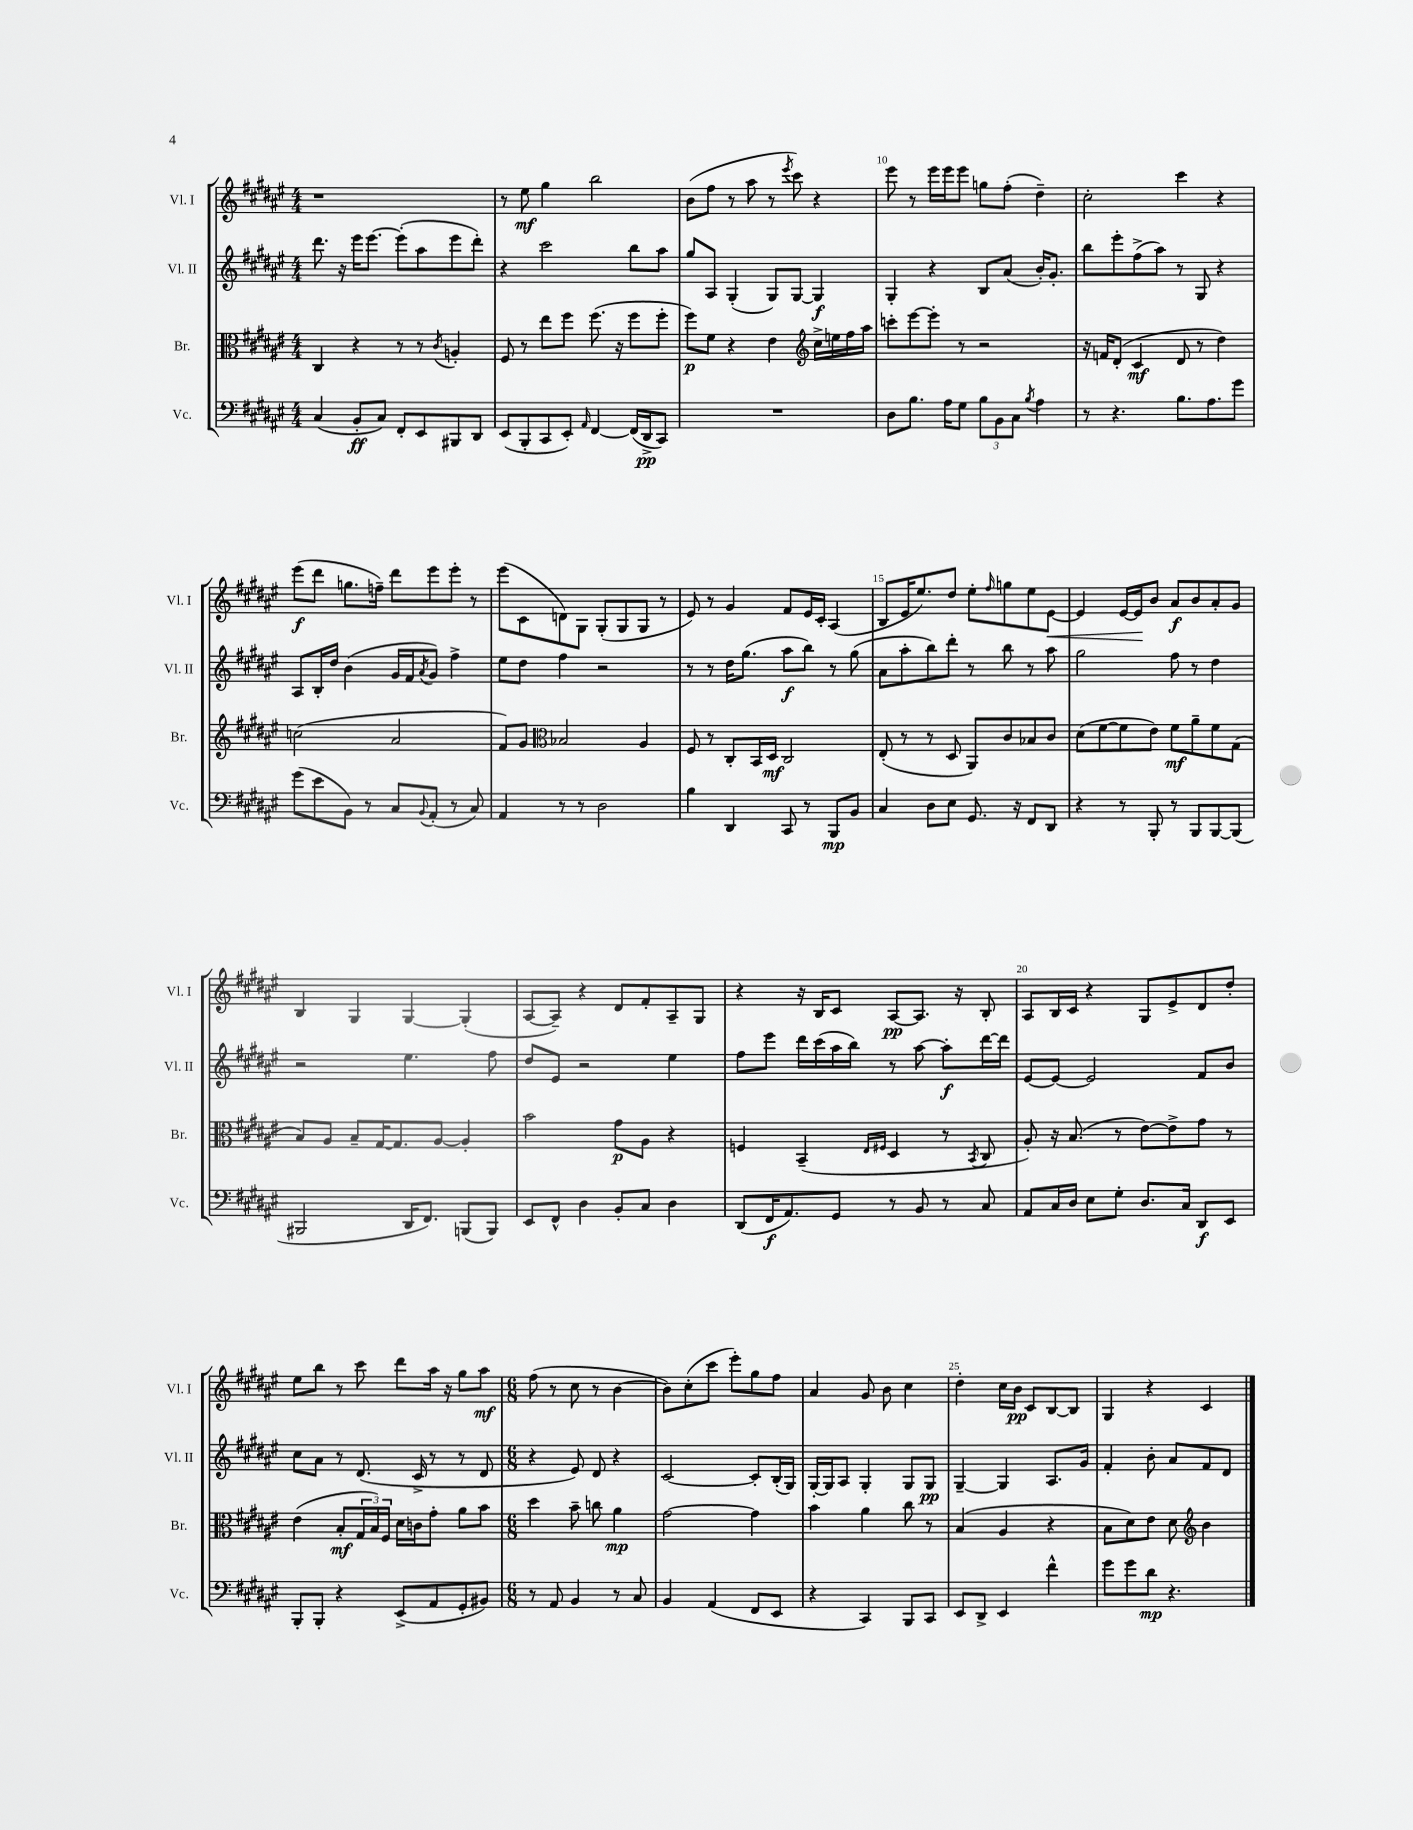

**kern	**dynam	**kern	**dynam	**kern	**dynam	**kern	**dynam
*part4	*part4	*part3	*part3	*part2	*part2	*part1	*part1
*staff4	*staff4	*staff3	*staff3	*staff2	*staff2	*staff1	*staff1
*I"Vc.	*	*I"Br.	*	*I"Vl. II	*	*I"Vl. I	*
*I'Vc.	*	*I'Br.	*	*I'Vl. II	*	*I'Vl. I	*
*clefF4	*	*clefC3	*	*clefG2	*	*clefG2	*
*k[f#c#g#d#a#e#]	*	*k[f#c#g#d#a#e#]	*	*k[f#c#g#d#a#e#]	*	*k[f#c#g#d#a#e#]	*
*M4/4	*	*M4/4	*	*M4/4	*	*M4/4	*
=7	=7	=7	=7	=7	=7	=7	=7
(4C#/	.	4C#/	.	8.ddd#\	.	1r	.
.	.	.	.	16r	.	.	.
8BB'/L	ff	4r	.	16eee#\KL	.	.	.
.	.	.	.	[8.eee#\J	.	.	.
8C#/J)	.	.	.	.	.	.	.
8FF#'/L	.	8r	.	(8eee#'\L]	.	.	.
8EE#/	.	8r	.	8aa#\	.	.	.
.	.	8qc#/	.	.	.	.	.
8BBB#X/	.	4An'/	.	8eee#\	.	.	.
8DD#/J	.	.	.	8ddd#'\J)	.	.	.
=8	=8	=8	=8	=8	=8	=8	=8
(8EE#/L	.	8F#/	.	4r	.	8r	.
8BBB'/	.	8r	.	.	.	8ee#\	mf
8CC#/	.	8ee#\L	.	2ccc#\	.	4gg#\	.
8EE#'/J)	.	8ff#\J	.	.	.	.	.
16qqAA#/	.	.	.	.	.	.	.
[4FF#/	.	(8.ff#\	.	.	.	2bb\	.
.	.	16r	.	.	.	.	.
(16FF#/LL]	.	8ff#\L	.	8bb\L	.	.	.
16DD#^/J	pp	.	.	.	.	.	.
8CC#/J)	.	8ff#'\J	.	8aa#\J	.	.	.
=9	=9	=9	=9	=9	=9	=9	=9
1r	.	8ff#\L)	p	8gg#/L	.	(8b\L	.
.	.	8f#\J	.	8A#/J	.	8ff#\J	.
.	.	4r	.	(4G#'/	.	8r	.
.	.	.	.	.	.	8aa#\	.
.	.	4e#\	.	8G#/L)	.	8r	.
.	.	.	.	.	.	8qeee#/	.
.	.	.	.	[8G#/J	.	8ccc#\)	.
*	*	*clefG2	*	*	*	*	*
.	.	16cc#^\LL	.	4G#/]	f	4r	.
.	.	16een\	.	.	.	.	.
.	.	16ff#\	.	.	.	.	.
.	.	16aa#\JJ	.	.	.	.	.
=10	=10	=10	=10	=10	=10	=10	=10
8D#\L	.	8cccn'\L	.	4G#'/	.	8eee#\	.
8.B\J	.	[8eee#\	.	.	.	8r	.
.	.	8eee#'\J]	.	4r	.	16eee#\LL	.
16A#\KL	.	.	.	.	.	16eee#\J	.
8G#\J	.	8r	.	.	.	8eee#\J	.
12B\L	.	2r	.	8B/L	.	8ggn\L	.
12BB\	.	.	.	.	.	.	.
.	.	.	.	(8a#/J	.	(8ff#'\J	.
12C#\J	.	.	.	.	.	.	.
8qB/	.	.	.	.	.	.	.
4A#\	.	.	.	16b'/KL)	.	4dd#~\)	.
.	.	.	.	8.g#'/J	.	.	.
=11	=11	=11	=11	=11	=11	=11	=11
8r	.	16r	.	8bb\L	.	2cc#'\	.
.	.	16fn/KL	.	.	.	.	.
4.r	.	(8d#'/J	.	8eee#'\	.	.	.
.	.	4c#/	mf	(8ff#^\	.	.	.
.	.	.	.	8aa#\J)	.	.	.
8.B\L	.	8d#/	.	8r	.	4ccc#\	.
.	.	8r	.	8G#/	.	.	.
8.A#\	.	.	.	.	.	.	.
.	.	4dd#\)	.	4r	.	4r	.
8g#\J	.	.	.	.	.	.	.
!!LO:LB:g=z
=12	=12	=12	=12	=12	=12	=12	=12
(8g#\L	.	(2ccn\	.	8A#/L	.	(8eee#\L	f
8e#\	.	.	.	16B'/L	.	8ddd#\J	.
.	.	.	.	16dd#/JJ	.	.	.
8BB\J)	.	.	.	(4b\	.	8.ggn\L	.
8r	.	.	.	.	.	.	.
.	.	.	.	.	.	16ffn~\Jk)	.
8C#/L	.	2a#/	.	16g#/LL	.	8ddd#\L	.
.	.	.	.	16f#/J	.	.	.
8qqBB/	.	.	.	8qa#/	.	.	.
(8AA#'/J	.	.	.	8g#/J)	.	8eee#\	.
8r	.	.	.	4ff#^\	.	8eee#'\J	.
8C#/)	.	.	.	.	.	8r	.
=13	=13	=13	=13	=13	=13	=13	=13
4AA#/	.	8f#/L)	.	8ee#\L	.	(8eee#\L	.
.	.	8g#/J	.	8dd#\J	.	8c#\	.
*	*	*clefC3	*	*	*	*	*
8r	.	2B-X/	.	4ff#\	.	8dn\)	.
8r	.	.	.	.	.	8G#\J	.
2D#\	.	.	.	2r	.	(8G#'/L	.
.	.	.	.	.	.	8G#/	.
.	.	4A#/	.	.	.	8G#/J	.
.	.	.	.	.	.	8r	.
=14	=14	=14	=14	=14	=14	=14	=14
4B\	.	8F#/	.	8r	.	8e#/)	.
.	.	8r	.	8r	.	8r	.
4DD#/	.	8C#'/L	.	16dd#\KL	.	4g#/	.
.	.	.	.	(8.gg#\J	.	.	.
.	.	16BB/L	.	.	.	.	.
.	.	16D#/JJ	mf	.	.	.	.
8CC#/	.	2C#/	.	8aa#\L	f	8f#/L	.
8r	.	.	.	8bb\J)	.	16e#/L	.
.	.	.	.	.	.	16c#'/JJ	.
8BBB/L	mp	.	.	8r	.	(4A#/	.
8BB/J	.	.	.	(8gg#\	.	.	.
=15	=15	=15	=15	=15	=15	=15	=15
4C#/	.	(8E#'/	.	8a#\L	.	8B/L	.
.	.	8r	.	8aa#'\	.	16e#/K	.
.	.	.	.	.	.	8.ee#/)	.
8D#\L	.	8r	.	8bb\)	.	.	.
8E#\J	.	8D#/	.	8ddd#'\J	.	8dd#/J	.
8.GG#/	.	8AA#/L)	.	8r	.	8ee#'\L	.
.	.	.	.	.	.	16qqff#/	.
.	.	8c#/	.	8bb\	.	8ggn\	.
16r	.	.	.	.	.	.	.
8FF#/L	.	8B-X/	.	8r	.	8ee#\	.
!	!	!	!	!	!	!	!LO:HP:b
8DD#/J	.	8c#/J	.	8aa#\	.	[8e#\J	<
=16	=16	=16	=16	=16	=16	=16	=16
4r	.	(8d#\L	.	2gg#\	.	4e#/]	.
.	.	[8f#\	.	.	.	.	.
8r	.	8f#\]	.	.	.	[16e#/LL	.
.	.	.	.	.	.	16e#/J]	.
8BBB'/	.	8e#\J)	.	.	.	8b/J	[
8r	.	8f#\L	mf	8ff#\	.	8a#/L	f
8BBB/L	.	8a#~\	.	8r	.	8b/	.
[8BBB/	.	8f#\	.	4dd#\	.	8a#'/	.
(8BBB/J]	.	(8G#\J	.	.	.	8g#/J	.
!!LO:LB:g=z
=17	=17	=17	=17	=17	=17	=17	=17
2BBB#X/	.	8B/L)	.	2r	.	4B/	.
.	.	8A#/J	.	.	.	.	.
.	.	8B~/L	.	.	.	4G#/	.
.	.	[16G#/K	.	.	.	.	.
.	.	8.G#/]	.	.	.	.	.
16DD#/KL	.	.	.	4.ee#\	.	[4G#/	.
8.FF#/J)	.	.	.	.	.	.	.
.	.	[8A#/J	.	.	.	.	.
(8BBBn/L	.	4A#'/]	.	.	.	(4G#'/]	.
8BBB/J)	.	.	.	8ff#\	.	.	.
=18	=18	=18	=18	=18	=18	=18	=18
8EE#/L	.	2b\	.	8dd#/L	.	[8A#/L	.
8FF#^^/J	.	.	.	8e#/J	.	8A#~/J])	.
4D#\	.	.	.	2r	.	4r	.
8BB'/L	.	8g#\L	p	.	.	8d#/L	.
8C#/J	.	8A#\J	.	.	.	8f#'/	.
4D#\	.	4r	.	4ee#\	.	8A#~/	.
.	.	.	.	.	.	8G#/J	.
=19	=19	=19	=19	=19	=19	=19	=19
(8DD#/L	.	4Fn/	.	8ff#\L	.	4r	.
16FF#/K	f	.	.	8eee#\J	.	.	.
8.AA#/)	.	.	.	.	.	.	.
.	.	(4BB~/	.	16ddd#\LL	.	16r	.
.	.	.	.	(16ccc#\	.	16B/KL	.
8GG#/J	.	.	.	16aa#\	.	8c#/J	.
.	.	.	.	16bb\JJ)	.	.	.
.	.	16qqE#/LL	.	.	.	.	.
.	.	16qqF#X/JJ	.	.	.	.	.
8r	.	4D#/	.	8r	.	[8A#/L	pp
8BB/	.	.	.	[8aa#\	.	8.A#/J]	.
8r	.	8r	.	8aa#'\L]	f	.	.
.	.	.	.	.	.	16r	.
.	.	8qBB/	.	.	.	.	.
8C#/	.	8C#/	.	[16ddd#\L	.	8B'/	.
.	.	.	.	16ddd#\JJ]	.	.	.
=20	=20	=20	=20	=20	=20	=20	=20
8AA#/L	.	8A#'/)	.	[8e#/L	.	8A#/L	.
16C#/L	.	16r	.	8e#/J_	.	16B/L	.
16D#/JJ	.	(8.B/	.	.	.	16c#/JJ	.
8E#\L	.	.	.	2e#/]	.	4r	.
8G#'\J	.	8r	.	.	.	.	.
8.D#/L	.	[8e#\L)	.	.	.	8G#/L	.
.	.	8e#^\]	.	.	.	8e#^/	.
16C#/Jk	.	.	.	.	.	.	.
8DD#/L	f	8g#\J	.	8f#/L	.	8d#/	.
8EE#/J	.	8r	.	8b/J	.	8dd#'/J	.
!!LO:LB:g=z
=21	=21	=21	=21	=21	=21	=21	=21
8BBB'/L	.	(4e#\	.	8cc#\L	.	8ee#\L	.
8BBB'/J	.	.	.	8a#\J	.	8bb\J	.
4r	.	8B'/L	mf	8r	.	8r	.
.	.	24G#/L	.	(8.d#/	.	8ccc#\	.
.	.	24B/)	.	.	.	.	.
.	.	24F#/JJ	.	.	.	.	.
(8EE#^/L	.	16d#\LL	.	.	.	8ddd#\L	.
.	.	16cn\J	.	16c#^/	.	.	.
8AA#/	.	8g#'\J	.	8r	.	16aa#\Jk	.
.	.	.	.	.	.	16r	.
8GG#'/	.	8a#\L	.	8r	.	8gg#\L	.
8BB#X/J)	.	8b\J	.	8d#/	.	8aa#\J	mf
=22	=22	=22	=22	=22	=22	=22	=22
*M6/8	*	*M6/8	*	*M6/8	*	*M6/8	*
8r	.	4dd#\	.	4r	.	(8ff#\	.
8AA#/	.	.	.	.	.	8r	.
4BB/	.	8b~\	.	8e#/)	.	8cc#\	.
.	.	8ccn\	.	8d#/	.	8r	.
8r	.	4a#\	mp	4r	.	[4b\	.
8C#/	.	.	.	.	.	.	.
=23	=23	=23	=23	=23	=23	=23	=23
4BB/	.	[2g#\	.	[2c#/	.	8b\L])	.
.	.	.	.	.	.	(8cc#'\	.
(4AA#/	.	.	.	.	.	8ccc#\J	.
.	.	.	.	.	.	8eee#'\L)	.
8FF#/L	.	4g#\]	.	8c#'/L]	.	8gg#\	.
8EE#/J	.	.	.	(16B'/L	.	8ff#\J	.
.	.	.	.	16G#/JJ)	.	.	.
=24	=24	=24	=24	=24	=24	=24	=24
4r	.	4b\	.	[16G#'/LL	.	4a#/	.
.	.	.	.	16G#/J]	.	.	.
.	.	.	.	8A#/J	.	.	.
4CC#/)	.	4a#\	.	4G#'/	.	8g#/	.
.	.	.	.	.	.	8b\	.
8BBB/L	.	8cc#\	.	8G#/L	.	4cc#\	.
8CC#/J	.	8r	.	8G#/J	pp	.	.
=25	=25	=25	=25	=25	=25	=25	=25
8EE#/L	.	(4B/	.	[4G#~/	.	4dd#'\	.
8DD#^/J	.	.	.	.	.	.	.
4EE#/	.	4A#/	.	4G#/]	.	16cc#\LL	.
.	.	.	.	.	.	16b\JJ	pp
.	.	.	.	.	.	8c#/L	.
4f#^^\	.	4r	.	8.A#/L	.	[8B/	.
.	.	.	.	.	.	8B/J]	.
.	.	.	.	16g#/Jk	.	.	.
=26	=26	=26	=26	=26	=26	=26	=26
8g#\L	.	8B\L	.	4f#'/	.	4G#/	.
8g#\	.	8d#\)	.	.	.	.	.
8d#\J	mp	8e#\J	.	8b'\	.	4r	.
4.r	.	8d#\	.	8a#/L	.	.	.
*	*	*clefG2	*	*	*	*	*
.	.	4b\	.	8f#/	.	4c#/	.
.	.	.	.	8d#/J	.	.	.
==	==	==	==	==	==	==	==
*-	*-	*-	*-	*-	*-	*-	*-
